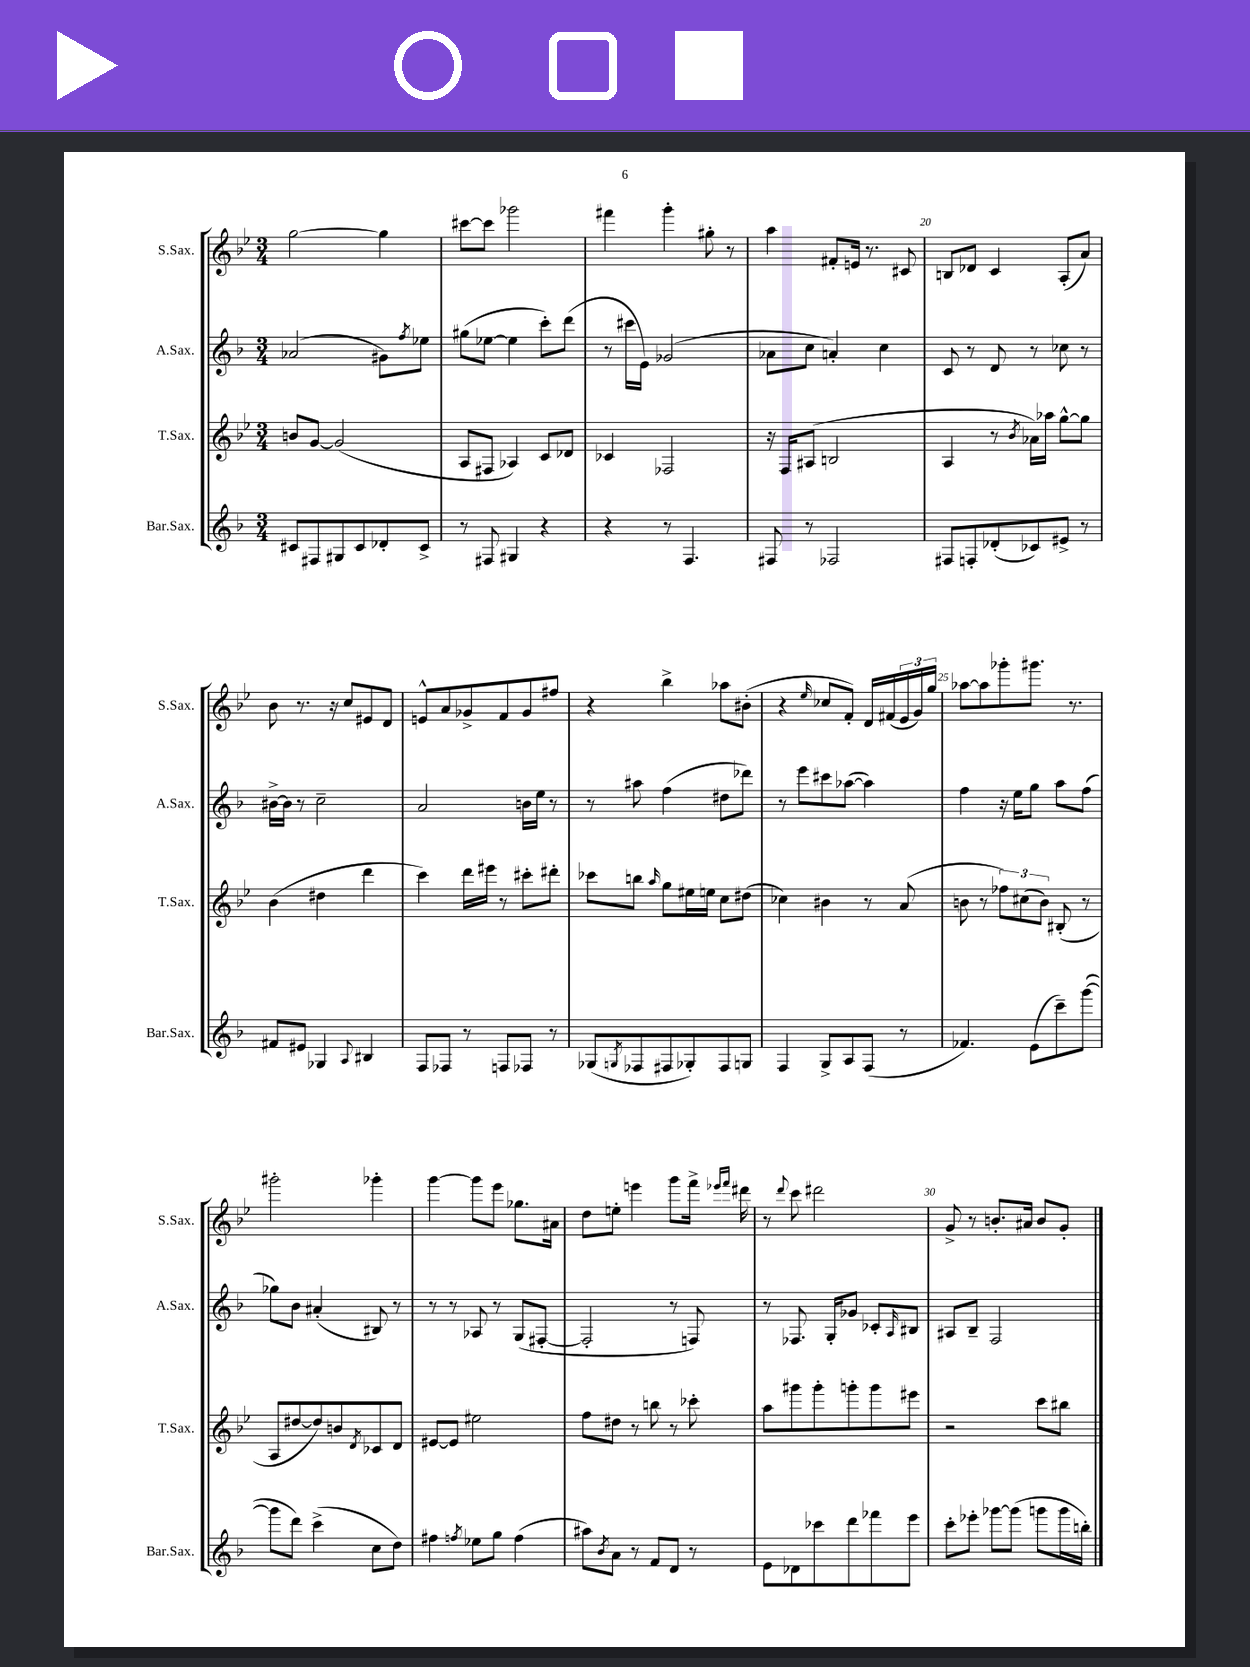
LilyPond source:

<<
\new StaffGroup <<
\new Staff = "s0" \with { instrumentName = "S.Sax." shortInstrumentName = "S.Sax." } {
    \clef treble \key bes \major \numericTimeSignature \time 3/4
    g''2~ g''4 |
    cis'''8~ cis'''8 ges'''2 |
    fis'''4 g'''4-. gis''8-. r8 |
    a''4 fis'8-. e'16 r8. cis'8 |
    b8 des'8 c'4 a8-.( a'8) |
    bes'8 r8. r16 c''8 eis'8 d'8 |
    e'8-^ a'8 ges'8-> f'8 ges'8 fis''8 |
    r4 bes''4-> aes''8 bis'8-.( |
    r4 \grace { ees''16 } ces''8 f'8-.) d'16 fis'16( \tuplet 3/2 { ees'16 g'16) g''16 } |
    aes''8~ aes''8 ges'''8-. gis'''8. r8. |
    gis'''2-. ges'''4-. |
    g'''4~ g'''8 ees'''8 ges''8. ais'16 |
    d''8 e''8-. e'''4 g'''8 f'''16-> \grace { ees'''16 f'''16 } dis'''16 |
    r8 \appoggiatura { d'''8 } c'''8 dis'''2 |
    g'8-> r8 b'8.-. ais'16 b'8 g'8-. \bar "|." |
}
\new Staff = "s1" \with { instrumentName = "A.Sax." shortInstrumentName = "A.Sax." } {
    \clef treble \key f \major \numericTimeSignature \time 3/4
    aes'2( gis'8) \acciaccatura { f''8 } ees''8 |
    gis''8( ees''8~ ees''4 c'''8-.) d'''8( |
    r8 cis'''16 e'16) ges'2( |
    aes'8 c''8 a'4-.) c''4 |
    c'8 r8 d'8 r8 ces''8 r8 |
    bis'16~-> bis'16 r8 c''2-- |
    a'2 b'16 e''16 r8 |
    r8 ais''8 f''4( dis''8 des'''8) |
    r8 e'''8 cis'''8 aes''8~( aes''4) |
    f''4 r16 e''16 g''8 a''8 f''8( |
    ges''8) bes'8 ais'4-.( bis8) r8 |
    r8 r8 aes8 r8 g8( fis8~-. |
    fis2-. r8 f8) |
    r8 fes8. g16-. ges'8 ces'8-. \grace { a16 } bis8 |
    ais8 bes8-- f2 \bar "|." |
}
\new Staff = "s2" \with { instrumentName = "T.Sax." shortInstrumentName = "T.Sax." } {
    \clef treble \key bes \major \numericTimeSignature \time 3/4
    b'8 g'8~ g'2( |
    a8 fis8 aes4) c'8 des'8 |
    ces'4 fes2 |
    r16 f16 ais8( b2 |
    a4 r8 \acciaccatura { bes'8 } aes'16) aes''16 g''8~-^ g''8 |
    bes'4( dis''4 d'''4 |
    c'''4) d'''16 eis'''16 r8 cis'''8-. dis'''8-. |
    ces'''8 b''8 \grace { a''16 } g''8 eis''16 e''16 c''8 dis''8( |
    ces''4) bis'4 r8 a'8( |
    b'8 r8 \tuplet 3/2 { fes''8) cis''8( b'8) } bis8-.( r8 |
    a8 dis''8~ dis''8) b'8 \acciaccatura { d'8 } ces'8 d'8 |
    eis'8~ eis'8 eis''2 |
    f''8 dis''8 r8 b''8 r8 ces'''8-. |
    a''8 gis'''8 gis'''8-. g'''8-. g'''8 eis'''8 |
    r2 c'''8 bis''8 \bar "|." |
}
\new Staff = "s3" \with { instrumentName = "Bar.Sax." shortInstrumentName = "Bar.Sax." } {
    \clef treble \key f \major \numericTimeSignature \time 3/4
    cis'8 fis8 gis8 cis'8 des'8-. cis'8-> |
    r8 fis8 gis4 r4 |
    r4 r8 f4. |
    fis8 r8 fes2 |
    fis8 f8-. des'8-.( ces'8) eis'8-> r8 |
    fis'8 eis'8 ges4 \appoggiatura { a8 } bis4 |
    f8 fes8 r8 f8 fes8 r8 |
    ges8( \acciaccatura { g8 } fes8 fis8 ges8-.) fis8 g8 |
    f4 g8-> a8 f8( r8 |
    fes'4.) e'8( c'''8--) g'''8~( |
    g'''8 d'''8) c'''4->( c''8 d''8) |
    fis''4 \acciaccatura { f''8 } ees''8 g''8 f''4( |
    ais''8) \acciaccatura { bes'8 } a'8 r8 f'8 d'8 r8 |
    e'8 des'8 ces'''8 d'''8 fes'''8 e'''8 |
    c'''8-. ees'''8-. ges'''8~ ges'''8( g'''8 g'''16 b''16-.) \bar "|." |
}
>>
>>
\layout { \context { \Score currentBarNumber = #16 \override BarNumber.break-visibility = ##(#f #t #t) barNumberVisibility = #(every-nth-bar-number-visible 5) } }
